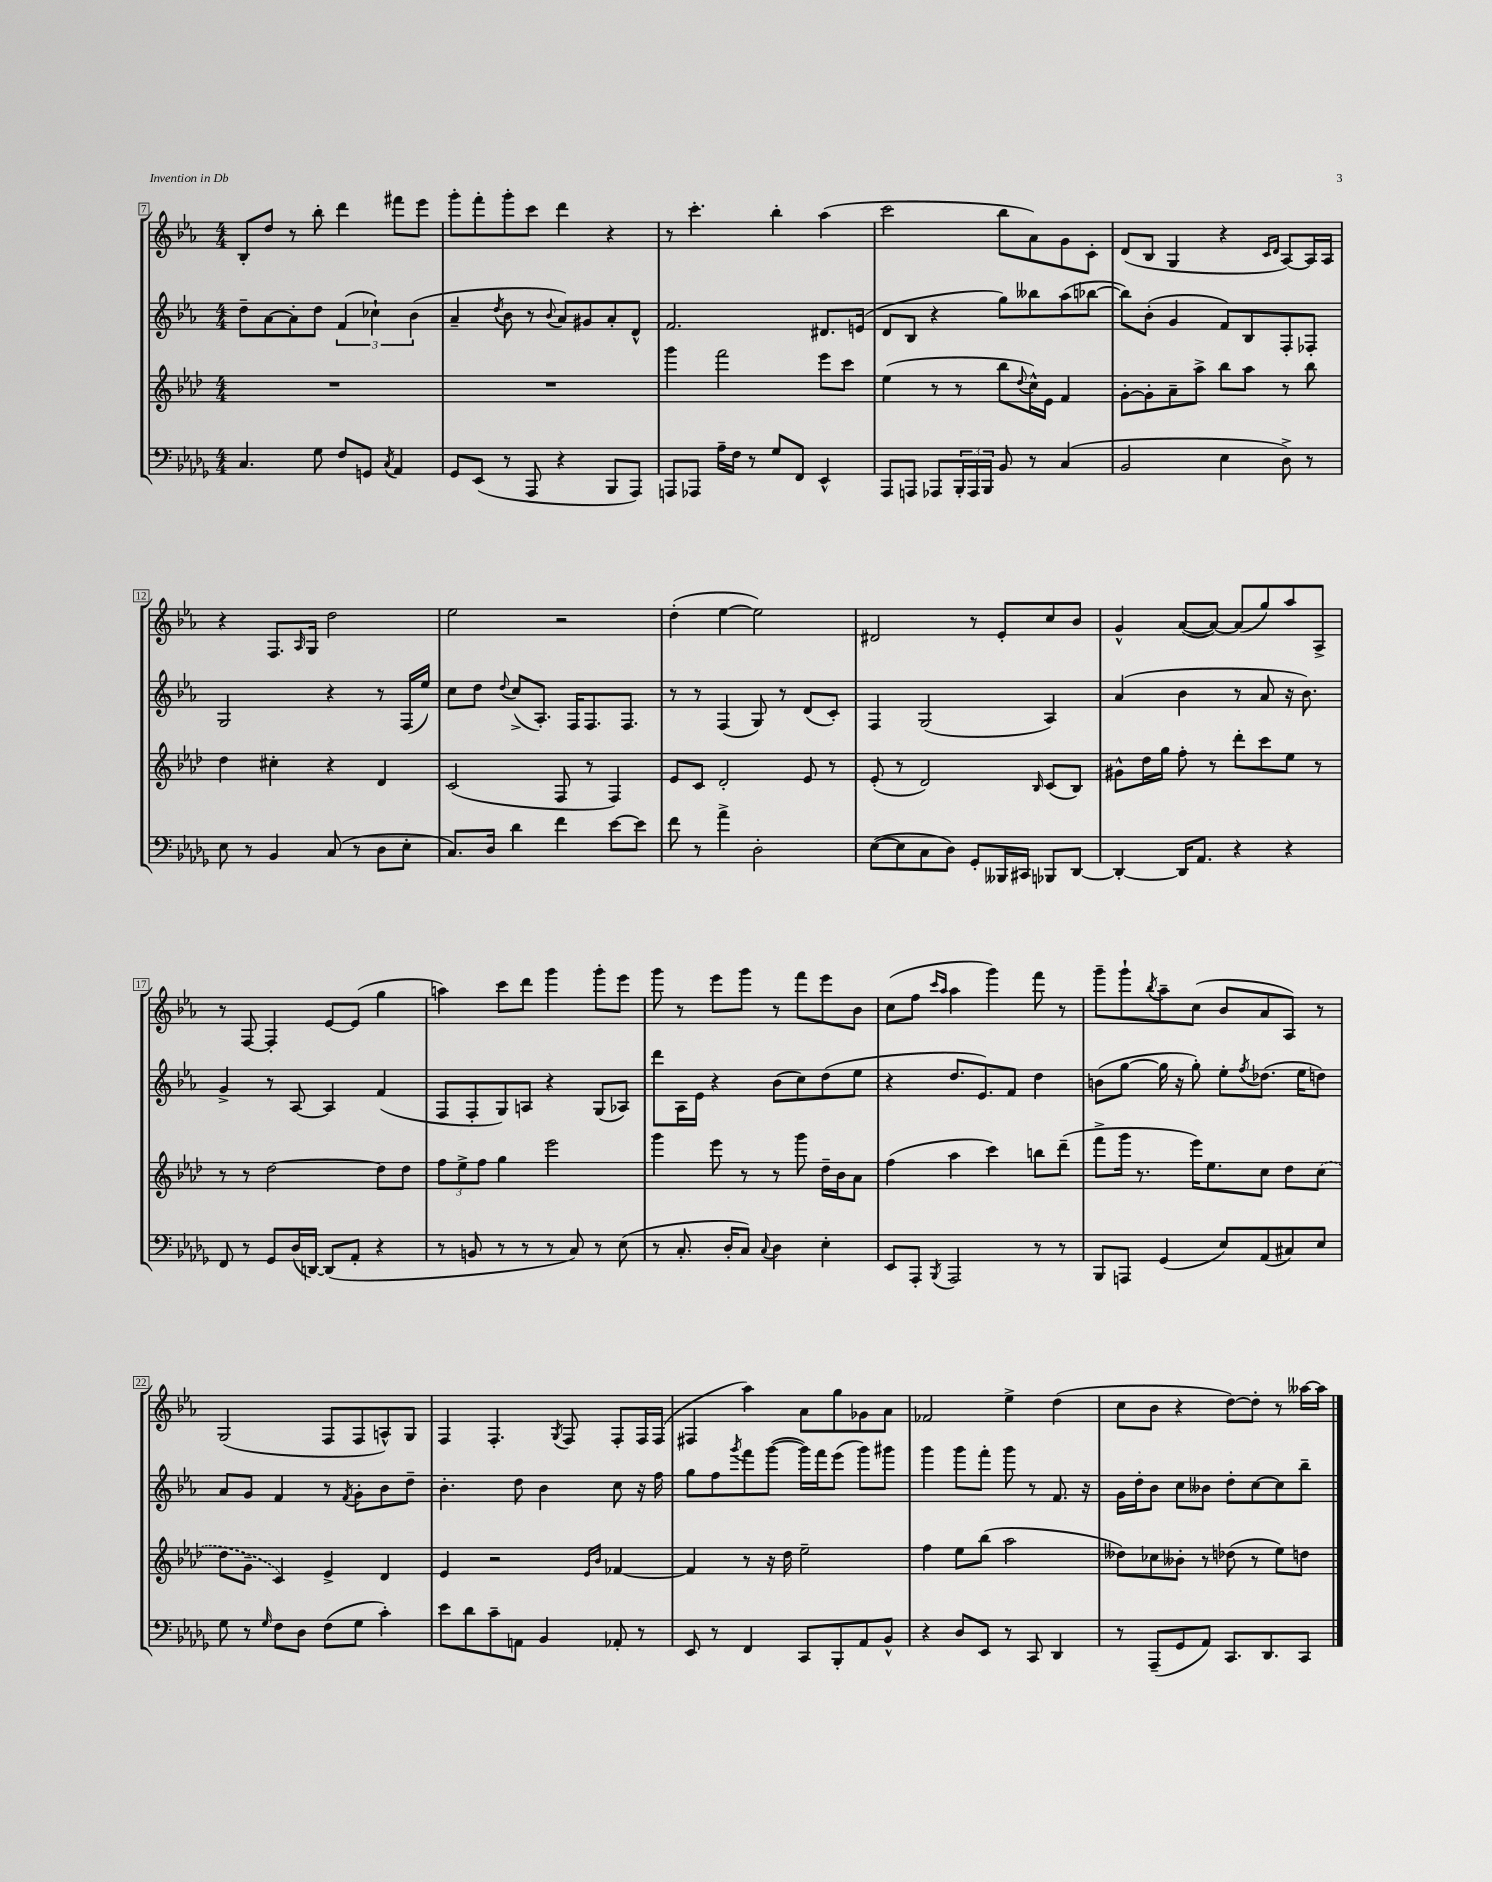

**kern	**kern	**kern	**kern
*part4	*part3	*part2	*part1
*staff4	*staff3	*staff2	*staff1
*clefF4	*clefG2	*clefG2	*clefG2
*k[b-e-a-d-g-]	*k[b-e-a-d-]	*k[b-e-a-]	*k[b-e-a-]
*M4/4	*M4/4	*M4/4	*M4/4
=7	=7	=7	=7
4.C/	1r	8dd~\L	8B-'/L
.	.	[8a-\	8dd/J
.	.	8a-'\]	8r
8G-\	.	8dd\J	8bb-'\
8F/L	.	(6f/	4ddd\
8GGn/J	.	.	.
.	.	6cc-X`\)	.
8qC/	.	.	.
4AA-/	.	.	8fff#X\L
.	.	(6b-\	.
.	.	.	8eee-\J
=8	=8	=8	=8
8GG-/L	1r	4a-~/	8ggg'\L
(8EE-/J	.	.	8fff'\
.	.	8qdd/	.
8r	.	8b-\	8ggg'\
8AAA-/	.	8r	8ccc\J
.	.	8qqb-/	.
4r	.	8a-/L)	4ddd\
.	.	8g#X/	.
8BBB-/L	.	8a-'/	4r
8AAA-/J)	.	8d^^/J	.
=9	=9	=9	=9
8AAAn/L	4ggg\	2.f/	8r
8AAA-X/J	.	.	4.ccc'\
16A-~\LL	2fff\	.	.
16F\JJ	.	.	.
8r	.	.	.
8G-/L	.	.	4bb-'\
8FF/J	.	.	.
4EE-^^/	8eee-\L	8.d#X/L	(4aa-\
.	8ccc\J	.	.
.	.	(16en/Jk	.
=10	=10	=10	=10
8AAA-/L	(4ee-\	8d/L	2ccc\
8AAAn/J	.	8B-/J	.
8AAA-X/L	8r	4r	.
24BBB-'/L	8r	.	.
24AAA-/	.	.	.
24BBB-/JJ	.	.	.
8BB-/	8bb-\L	8gg\L)	8bb-\L
.	8qqdd-/	.	.
8r	16cc^^\L)	8bb--X\	8a-\)
.	16e-\JJ	.	.
(4C/	4f/	(8aa-\	8g\
.	.	[8bb-X\J	8c'\J
=11	=11	=11	=11
2BB-/	[8g'\L	8bb-\L])	(8d/L
.	8g'\]	(8b-'\J	8B-/J
.	8a-~\	4g/	4G/
.	8aa-^\J	.	.
4E-\	8bb-\L	8f/L)	4r
.	8aa-\J	8B-/	.
.	.	.	16qqc/LL
.	.	.	16qqd/JJ
8D-^\)	8r	8F'/	[8A-/L)
8r	8bb-\	8F-X'/J	16A-/L]
.	.	.	16A-/JJ
!!LO:LB:g=z
=12	=12	=12	=12
8E-\	4dd-\	2G/	4r
8r	.	.	.
4BB-/	4cc#X'\	.	8.F/L
.	.	.	16qqA-/
.	.	.	16G/Jk
(8C/	4r	4r	2dd\
8r	.	.	.
8D-\L	4d-/	8r	.
8E-'\J	.	(16F/LL	.
.	.	16ee-/JJ)	.
=13	=13	=13	=13
8.C/L)	(2c/	8cc\L	2ee-\
.	.	8dd\J	.
16D-/Jk	.	.	.
.	.	8qqdd/	.
4d-\	.	(8cc^/L	.
.	.	8.A-'/J)	.
4f\	8F/	.	2r
.	.	16F/KL	.
.	8r	8.F/	.
[8e-\L	4F/)	.	.
.	.	8.F/J	.
8e-\J]	.	.	.
=14	=14	=14	=14
8f\	8e-/L	8r	(4dd'\
8r	8c/J	8r	.
4a-^\	2d-'/	(4F/	[4ee-\
2D-'\	.	8G/)	2ee-\])
.	.	8r	.
.	8e-/	(8d/L	.
.	8r	8c'/J)	.
=15	=15	=15	=15
([8E-\L	(8e-'/	4F/	2d#X/
8E-\]	8r	.	.
8C\	2d-/)	(2G/	.
8D-\J)	.	.	.
8GG-'/L	.	.	8r
16BBB--X/L	.	.	8e-'/L
16CC#X/JJ	.	.	.
.	16qqB-/	.	.
8BBB-X/L	(8c/L	4A-/)	8cc/
[8DD-/J	8B-/J)	.	8b-/J
=16	=16	=16	=16
4DD-'/_	8g#X^^\L	(4a-/	4g^^/
.	16dd-\L	.	.
.	16gg\JJ	.	.
16DD-/KL]	8ff'\	4b-\	([8a-/L
8.AA-/J	.	.	.
.	8r	.	8a-/J_)
4r	8ddd-'\L	8r	(8a-/L]
.	8ccc\	8a-/	8gg/)
4r	8ee-\J	16r	8aa-/
.	.	8.b-\)	.
.	8r	.	8A-^/J
!!LO:LB:g=z
=17	=17	=17	=17
8FF/	8r	4g^/	8r
8r	8r	.	[8F/
8GG-/L	[2dd-\	8r	4F'/]
(16D-/L	.	[8A-/	.
[16DDn/JJ)	.	.	.
(8DD/L]	.	4A-/]	[8e-/L
8AA-'/J	.	.	(8e-/J]
4r	8dd-\L]	(4f/	4gg\
.	8dd-\J	.	.
=18	=18	=18	=18
8r	12ff\L	8F/L	4aan\)
.	12ee-^\	.	.
8BBn/	.	8F'/	.
.	12ff\J	.	.
8r	4gg\	8G/)	8ccc\L
8r	.	8An/J	8ddd\J
8r	2eee-\	4r	4ggg\
8C/)	.	.	.
8r	.	(8G/L	8ggg'\L
(8E-\	.	8A-X/J)	8eee-\J
=19	=19	=19	=19
8r	4ggg\	8ddd\L	8ggg\
8.C'/	.	16A-\L	8r
.	.	16e-\JJ	.
.	8eee-\	4r	8eee-\L
16D-'/KL	.	.	.
8C/J)	8r	.	8ggg\J
8qqC/	.	.	.
4D-\	8r	(8b-\L	8r
.	8ggg\	8cc\)	8fff\L
4E-'\	16dd-~\LL	(8dd\	8eee-\
.	16b-\J	.	.
.	8a-\J	8ee-\J	8b-\J
=20	=20	=20	=20
8EE-/L	(4ff\	4r	(8cc\L
8AAA-'/J	.	.	8ff\J
.	.	.	16qqccc/LL
8qBBB-/	.	.	16qqaa-/JJ
2AAA-/	4aa-\	8.dd/L	4aa-\
.	.	8.e-/)	.
.	4ccc\)	.	4ggg\)
.	.	8f/J	.
8r	8bbn\L	4dd\	8fff\
8r	(8ddd-~\J	.	8r
=21	=21	=21	=21
8BBB-/L	8fff^\L	(8bn\L	8ggg~\L
8AAAn/J	16ggg\Jk	[8gg\J	8ggg`\
.	8.r	.	.
.	.	.	8qbb-/
(4GG-/	.	16gg\]	8aa-~\
.	.	16r	.
.	16eee-\KL)	8gg'\)	(8cc\J
.	8.ee-\	.	.
8E-/L)	.	8ee-'\L	8b-/L
.	.	8qff/	.
(8AA-/	8cc\J	(8.dd-X\J	8a-/
8C#X/)	8dd-\L	.	8A-/J)
.	.	16ee-\KL	.
8E-/J	(8cc\J	8ddn\J)	8r
!!LO:LB:g=z
=22	=22	=22	=22
8G-\	8dd-\L	8a-/L	(2G/
8r	8g~\J	8g/J	.
16qqG-/	.	.	.
8F\L	4c/)	4f/	.
8D-\J	.	.	.
(8F\L	4e-^/	8r	8F/L
.	.	8qf/	.
8G-\J	.	8g'\L	8F/
4c'\)	4d-/	8b-\	8An^^/)
.	.	8dd~\J	8G/J
=23	=23	=23	=23
8e-\L	4e-/	4.b-'\	4F/
8d-\	.	.	.
8c~\	2r	.	4.F'/
8AAn\J	.	8dd\	.
4BB-/	.	4b-\	.
.	.	.	8qG/
.	.	.	8F/
.	16qqe-/LL	.	.
.	16qqb-/JJ	.	.
8AA-X'/	[4f-X/	8cc\	8F'/L
8r	.	16r	16F/L
.	.	16ff\	(16F/JJ
=24	=24	=24	=24
8EE-/	4f-/]	8gg\L	4F#X/
8r	.	8ff\	.
.	.	8qggg/	.
4FF/	8r	8fff\	4aa-\)
.	16r	([8ggg\J	.
.	16dd-\	.	.
8CC/L	2ee-~\	16ggg\LL])	8a-\L
.	.	16fff\J	.
8BBB-'/	.	(8eee-\J	8gg\
8AA-/	.	8ggg\L)	8g-X\
8BB-^^/J	.	8ggg#X\J	8a-\J
=25	=25	=25	=25
4r	4ff\	4ggg\	2f-X/
8D-/L	8ee-\L	8ggg\L	.
8EE-/J	(8bb-\J	8fff'\J	.
8r	2aa-\	8ggg\	4ee-^\
8CC/	.	8r	.
4DD-/	.	8.f/	(4dd\
.	.	16r	.
=26	=26	=26	=26
8r	8dd--X\L)	16g\LL	8cc\L
.	.	16dd'\J	.
(8AAA-~/L	8cc-X\	8b-\J	8b-\J
8GG-/	8b--X'\J	8cc\L	4r
8AA-/J)	8r	8b--X\J	.
8.CC/L	(8dd-X\	8dd'\L	[8dd\L)
.	8r	[8cc\	8dd'\J]
8.DD-/	.	.	.
.	8ee-\L)	8cc\]	8r
8CC/J	8ddn\J	8bb-~\J	[16aa--X\LL
.	.	.	16aa--\JJ]
==	==	==	==
*-	*-	*-	*-
